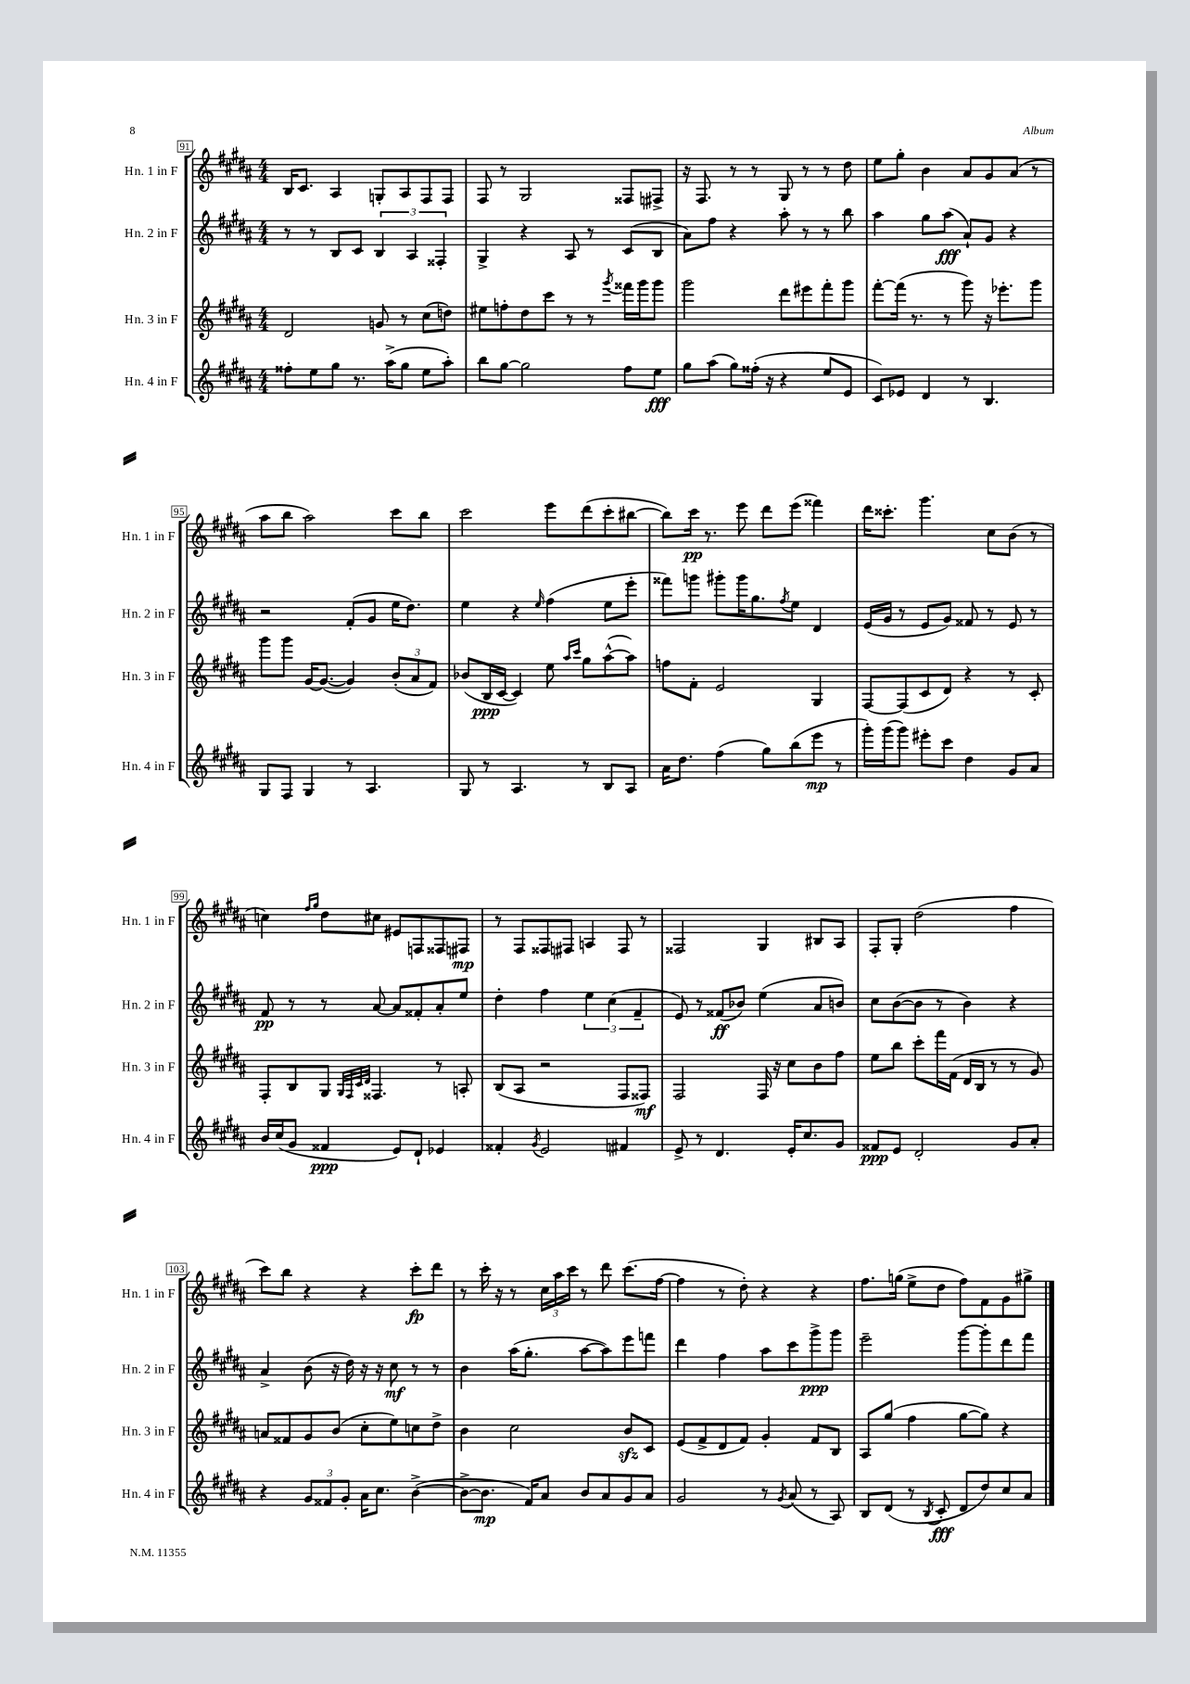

**kern	**kern	**kern	**kern
*staff4	*staff3	*staff2	*staff1
*clefG2	*clefG2	*clefG2	*clefG2
*k[f#c#g#d#a#]	*k[f#c#g#d#a#]	*k[f#c#g#d#a#]	*k[f#c#g#d#a#]
*M4/4	*M4/4	*M4/4	*M4/4
8ff##'	2d#	8r	16B
.	.	.	8.c#
8ee	.	8r	.
8gg#	.	8B	4A#
8.r	.	8c#	.
.	8g	6B	8G'
(16aa#^	.	.	.
8gg#	8r	.	8A#
.	.	6A#	.
8ee	(8cc#	.	8F#
.	.	6F##'	.
8aa#')	8dd)	.	8F#
=	=	=	=
8bb	8ee#	4G#^	8F#
[8gg#	8ff'	.	8r
2gg#]	8dd#	4r	2G#
.	8ccc#	.	.
.	8r	8A#	.
.	8r	8r	.
.	8qggg#	.	.
8ff#	16fff##	(8c#	8F##
.	16ggg#	.	.
8ee	8ggg#	8B	8F#^
=	=	=	=
8gg#	2ggg#	8a#)	16r
.	.	.	8.F#
(8aa#	.	8ff#	.
8gg#)	.	4r	8r
(16ff##'	.	.	8r
16r	.	.	.
4r	8ddd#	8aa#'	8G#
.	8eee#	8r	8r
8ee	8fff#'	8r	8r
8e	8ggg#	8bb	8dd#
=	=	=	=
8c#)	[8fff#'	4aa#	8ee
8e-	(16fff#]	.	8gg#'
.	8.r	.	.
4d#	.	8gg#	4b
.	8r	(8aa#	.
8r	8ggg#)	8a#`)	8a#
4.B	16r	8g#	8g#
.	8.eee-'	.	.
.	.	4r	(8a#
.	8ggg#	.	8r
=	=	=	=
8G#	8ggg#	2r	8aa#
8F#	8ggg#	.	8bb
4G#	[16g#	.	2aa#)
.	(8.g#_	.	.
8r	4g#])	(8f#'	.
4.A#	.	8g#	.
.	(12b'	16ee	8ccc#
.	.	8.dd#)	.
.	12a#	.	.
.	.	.	8bb
.	12f#)	.	.
=	=	=	=
8G#	(8b-	4ee	2ccc#
8r	16B	.	.
.	[16c#	.	.
4.A#	4c#])	4r	.
.	.	16qqee	.
.	8ee	(4ff#	8eee
.	16qqaa#	.	.
.	16qqccc#	.	.
8r	8gg#	.	(8ddd#
8B	([8aa#^^	8ee	8ccc#'
8A#	8aa#])	8eee'	[8bb#
=	=	=	=
16a#	8ff	8fff##)	8bb#])
8.dd#	.	.	.
.	8f#'	8ggg	16ccc#
.	.	.	8.r
(4ff#	2e	8ggg#'	.
.	.	16ggg#	8eee
.	.	8.gg#	.
8gg#)	.	.	8ddd#
.	.	8qff#	.
(8bb	.	8ee	(8eee
8eee	4G#	4d#	4fff##)
8r	.	.	.
=	=	=	=
16ggg#')	[8F#	(16e	16ddd#
(16ggg#	.	16g#	8.ccc##'
8ggg#)	(8F#]	8r	.
8eee#'	8c#	8e	4.ggg#
8ccc#	8d#)	8g#)	.
4dd#	4r	8f##	.
.	.	8r	8cc#
8g#	8r	8e	(8b
8a#	8c#'	8r	8r
=	=	=	=
16b	8F#'	8f#	4cc)
(16cc#	.	.	.
8g#	8B	8r	.
.	.	.	16qqff#
.	.	.	16qqgg#
4f##	8G#	8r	8dd#
.	32qqG#	.	.
.	32qqF#	.	.
.	32qqc#	.	.
.	32qqd#	.	.
.	4.F##	[8a#	8cc#
8e)	.	8a#]	8e#
8d#`	.	8f##'	8F
4e-	8r	8a#'	8F##
.	8A'	8ee	8F#
=	=	=	=
4f##'	(8B	4dd#'	8r
.	8A#	.	8F#
8qg#	.	.	.
2e	2r	4ff#	8F##
.	.	.	8F#
.	.	6ee	4A
.	.	(6cc#	.
4f#	8F#	.	8F#
.	.	6f#~	.
.	8F##)	.	8r
=	=	=	=
8e^	2F#	8e)	2F##
8r	.	8r	.
4.d#	.	(8f##	.
.	.	8b-)	.
.	16F#	(4ee	4G#
.	16r	.	.
16e'	8cc#	.	.
8.cc#	.	.	.
.	8b	8a#	8B#
8g#	8ff#	8b)	8A#
=	=	=	=
8f##	8ee	8cc#	8F#'
8e	8bb	([8b	8G#'
2d#'	8ccc#'	8b]	(2dd#
.	16fff#	8r	.
.	(16f#	.	.
.	16d#	4b)	.
.	16B	.	.
.	8r	.	.
8g#	8r	4r	4ff#
8a#'	8g#)	.	.
=	=	=	=
4r	8a	4a#^	8ccc#)
.	8f##	.	8bb
12g#	8g#	(8b	4r
12f##	.	.	.
.	(8b	16r	.
12g#'	.	.	.
.	.	16dd#)	.
16a#	8cc#'	16r	4r
8.cc#	.	16r	.
.	8ee)	8cc#	.
([4b^	8cc	8r	8ccc#'
.	8dd#^	8r	8ddd#
=	=	=	=
8b^_	4b	4b	8r
8.b]	.	.	16ccc#'
.	.	.	16r
.	2cc#	(16aa#	8r
16f#)	.	8.gg#'	.
8a#	.	.	24cc#
.	.	.	24aa#
.	.	.	24ccc#
8b	.	[8aa#	8r
8a#	.	8aa#])	8ddd#
8g#	8b	8eee	(8.ccc#
8a#	8c#	8fff	.
.	.	.	[16ff#
=	=	=	=
2g#	(8e	4ddd#	4ff#]
.	8f#^	.	.
.	8d#	4ff#	8r
.	8f#)	.	8dd#')
8r	4g#'	8aa#	4r
8qg#	.	.	.
(8a#	.	8ccc#	.
8r	8f#	8ggg#^	4r
8A#)	8B	8ggg#	.
=	=	=	=
8B	8A#	2eee~	8.ff#
(8d#	(8gg#	.	.
.	.	.	(16gg
8r	4ff#	.	8ee^
8qB	.	.	.
8c#'	.	.	8dd#
8d#	[8gg#	[8ggg#	8ff#)
8dd#)	8gg#])	8ggg#']	8f#
8cc#	4r	8ddd#	8g#
8a#	.	8fff#	8gg#^
==	==	==	==
*-	*-	*-	*-
